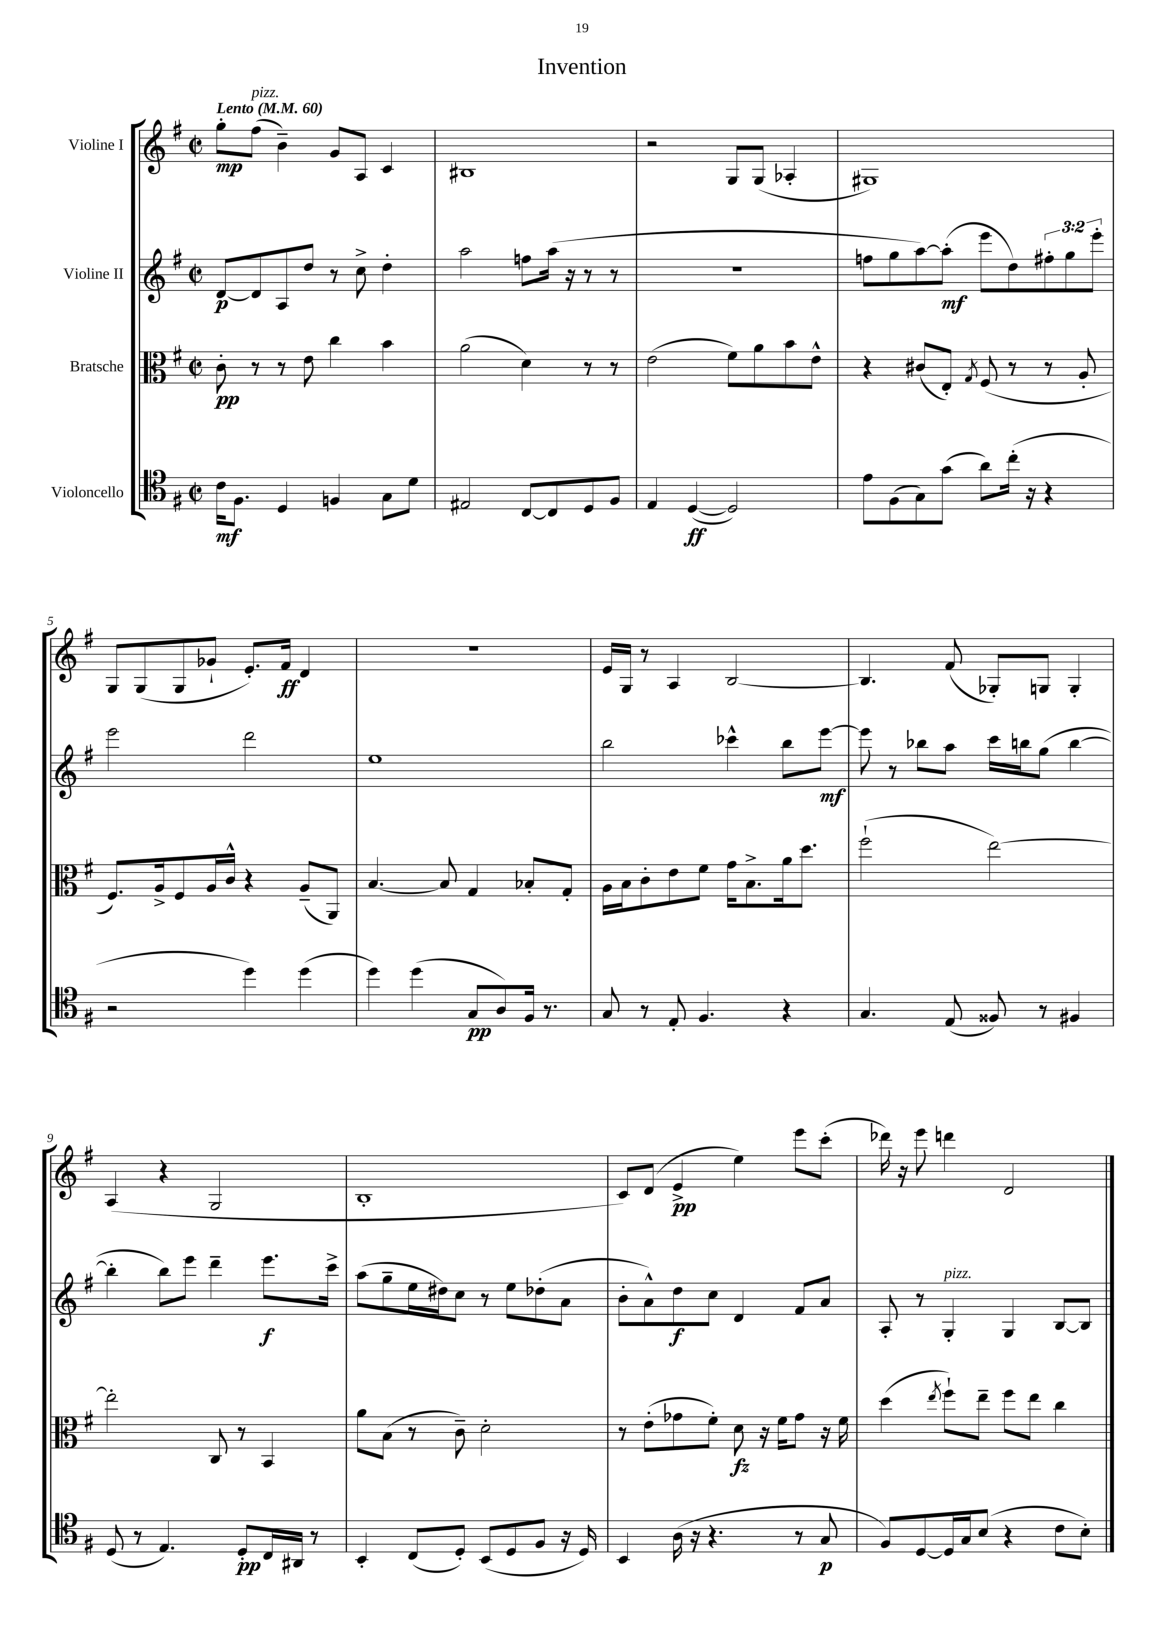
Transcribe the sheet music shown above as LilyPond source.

\header { title = "Invention" }
<<
\new StaffGroup <<
\new Staff = "s0" \with { instrumentName = "Violine I" } {
    \clef treble \key g \major \defaultTimeSignature \time 2/2 \tempo "Lento" 4 = 60
    g''8-.\mp fis''8^\markup { \italic "pizz." }( b'4--) g'8 a8 c'4 |
    bis1 |
    r2 g8 g8( aes4-. |
    gis1) |
    g8 g8( g8 ges'8-! e'8.-.) fis'16\ff d'4 |
    r1 |
    e'16 g16 r8 a4 b2~ |
    b4. fis'8( ges8-.) g8 g4-. |
    a4( r4 g2 |
    b1-. |
    c'8) d'8( e'4->\pp e''4) e'''8 c'''8-.( |
    des'''16) r16 e'''8 d'''4 d'2 \bar "|." |
}
\new Staff = "s1" \with { instrumentName = "Violine II" } {
    \clef treble \key g \major \defaultTimeSignature \time 2/2 \override Staff.TupletNumber.text = #tuplet-number::calc-fraction-text
    d'8~\p d'8 a8 d''8 r8 c''8-> d''4-. |
    a''2 f''8 a''16( r16 r8 r8 |
    r1 |
    f''8 g''8 a''8~) a''8-.\mf( e'''8 d''8) \tuplet 3/2 { fis''8-. g''8 e'''8-. } |
    e'''2 d'''2 |
    e''1 |
    b''2 ces'''4-^ b''8 e'''8~\mf |
    e'''8 r8 bes''8 a''8 c'''16 b''16 g''8( b''4~ |
    b''4-. b''8) e'''8 d'''4-- e'''8.\f c'''16-> |
    a''8( g''8-- e''16 dis''16) c''8 r8 e''8 des''8-.( a'8 |
    b'8-. a'8-^) d''8\f c''8 d'4 fis'8 a'8 |
    a8-. r8 g4-.^\markup { \italic "pizz." } g4 b8~ b8 \bar "|." |
}
\new Staff = "s2" \with { instrumentName = "Bratsche" } {
    \clef alto \key g \major \defaultTimeSignature \time 2/2
    c'8-.\pp r8 r8 e'8 c''4 b'4 |
    a'2( d'4) r8 r8 |
    e'2( fis'8) a'8 b'8 e'8-^ |
    r4 cis'8( e8-.) \acciaccatura { g8 } fis8( r8 r8 a8-. |
    fis8.) a16-> fis8 a16 c'16-^ r4 a8--( a,8) |
    b4.~ b8 g4 bes8-. g8-. |
    a16 b16 c'8-. e'8 fis'8 g'16 b8.-> a'16 d''8. |
    fis''2-!( e''2~) |
    e''2-. c8 r8 b,4 |
    a'8 b8( r8 c'8--) d'2-. |
    r8 e'8-.( ges'8 fis'8-.) d'8\fz r16 fis'16 ges'8 r16 fis'16 |
    d''4( \acciaccatura { e''8 } fis''8-!) e''8-- fis''8 e''8 c''4 \bar "|." |
}
\new Staff = "s3" \with { instrumentName = "Violoncello" } {
    \clef tenor \key g \major \defaultTimeSignature \time 2/2
    c'16\mf fis8. d4 f4 g8 d'8 |
    eis2 c8~ c8 d8 fis8 |
    e4 d4~\ff( d2) |
    e'8 fis8( g8) g'8( a'8) c''16-.( r16 r4 |
    r2 d''4) d''4( |
    d''4) d''4( g8\pp a8) fis16 r8. |
    g8 r8 e8-. fis4. r4 |
    g4. e8( fisis8) r8 fis4 |
    d8( r8 e4.) d8-.\pp c16 ais,16 r8 |
    b,4-. c8( d8-.) b,8( d8 fis8 r16 d16) |
    b,4 a16( r16 r4. r8 g8\p |
    fis8) d8~ d16 g16 b8( r4 c'8 b8-.) \bar "|." |
}
>>
>>
